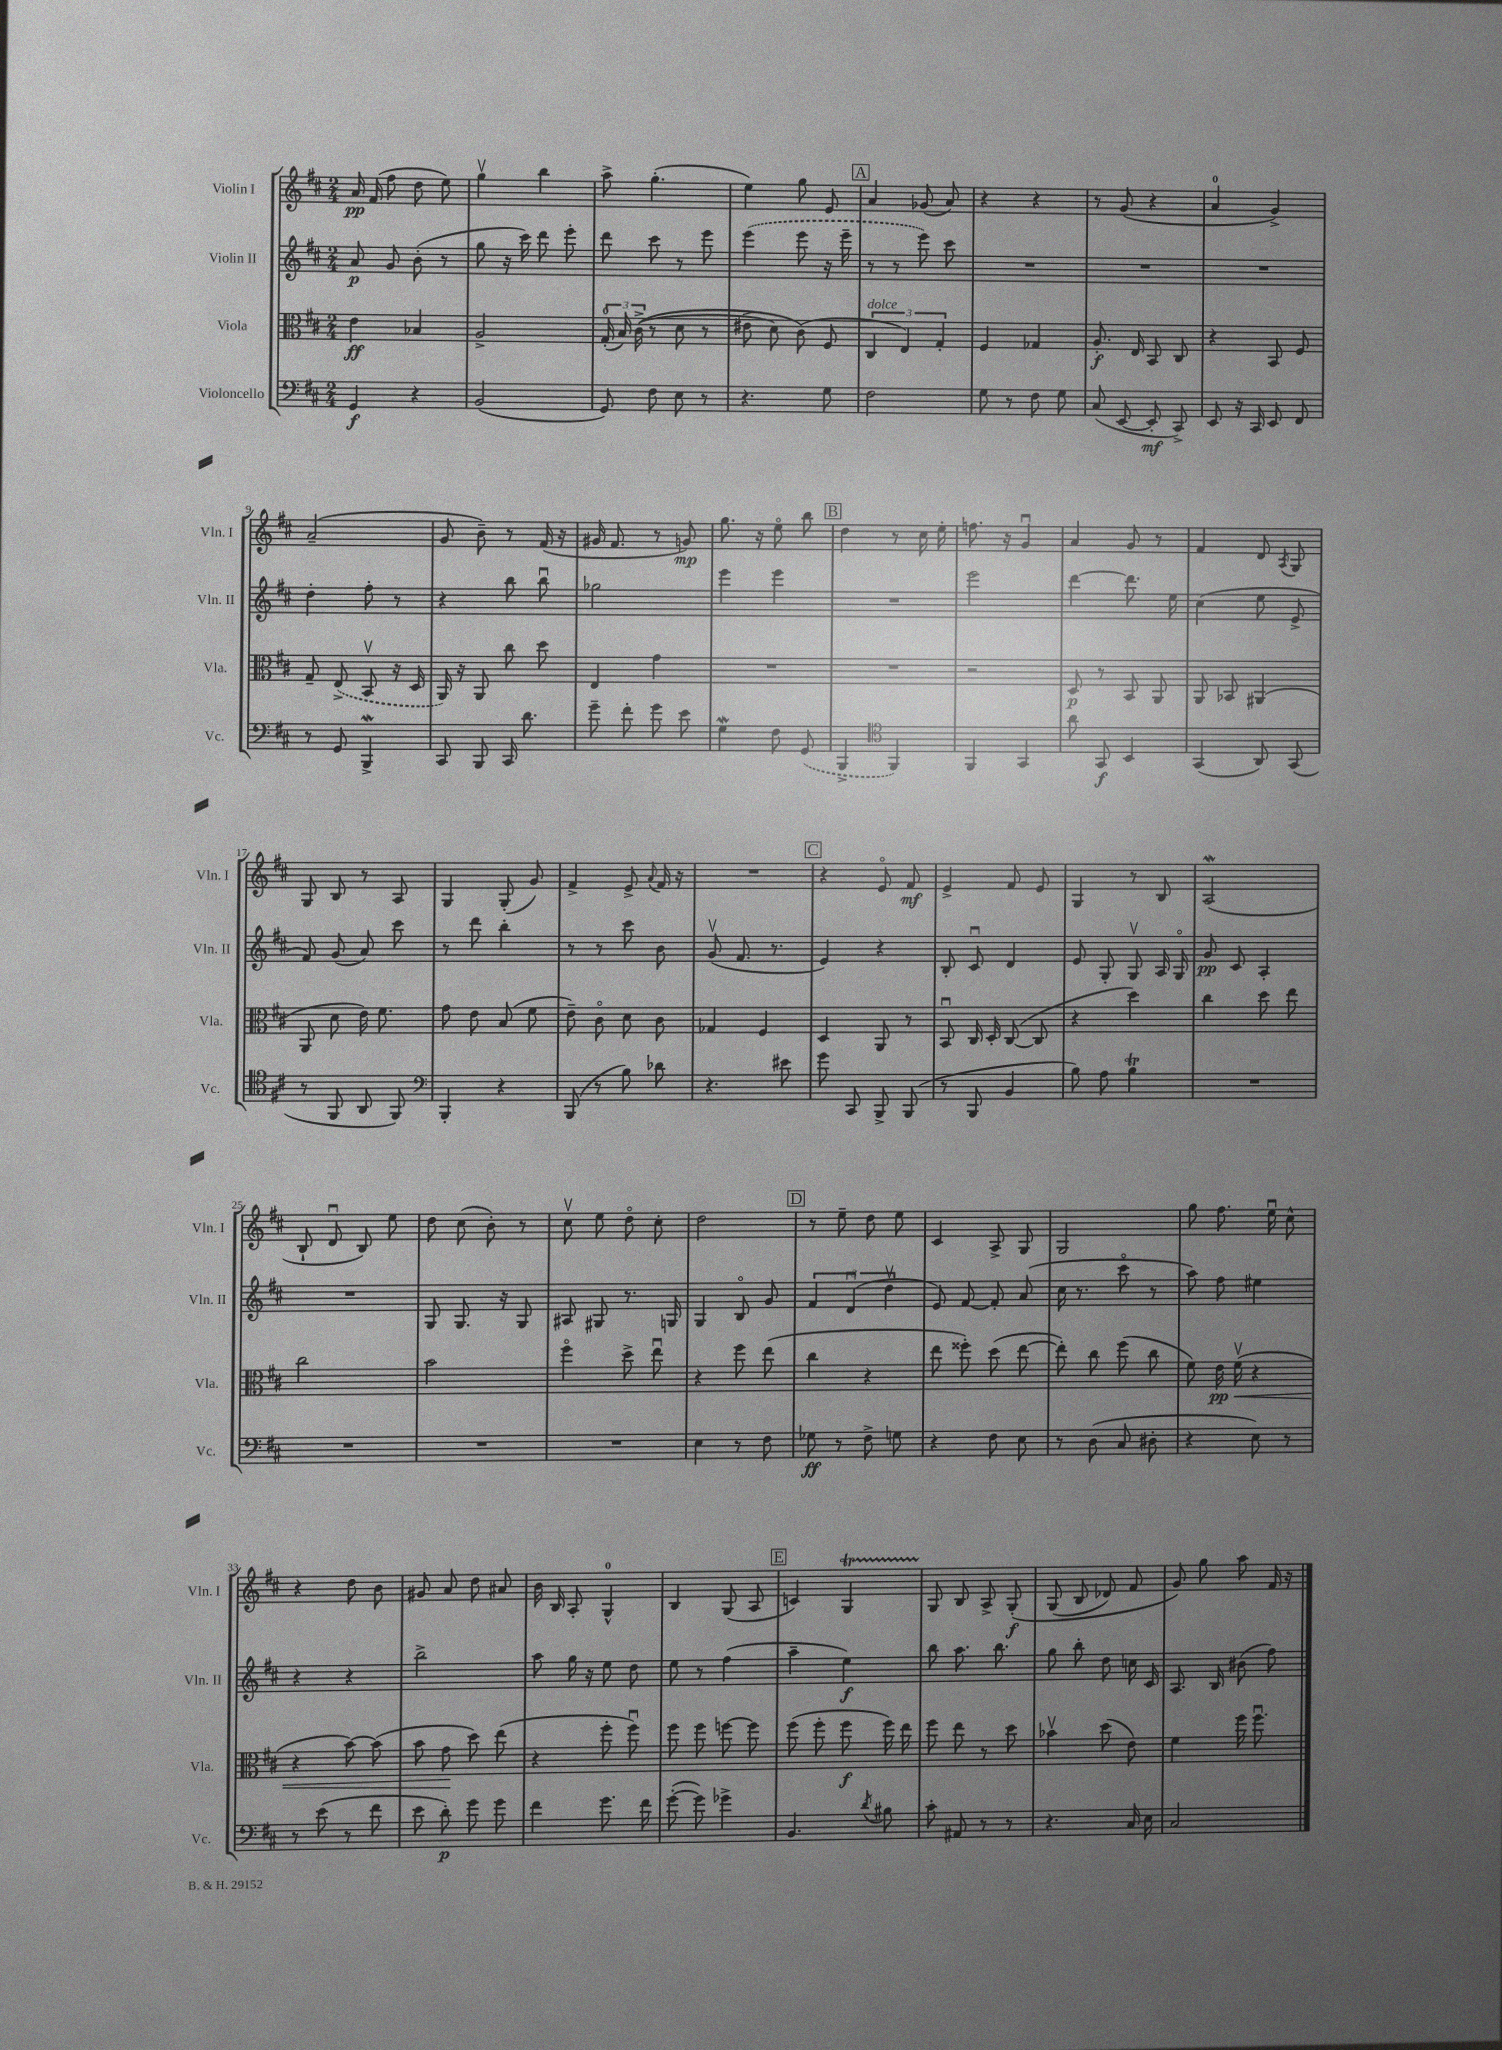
<<
\new StaffGroup <<
\new Staff = "s0" \with { instrumentName = "Violin I" shortInstrumentName = "Vln. I" } {
    \clef treble \key d \major \numericTimeSignature \time 2/4
    \autoBeamOff a'16\pp fis'16( fis''8 d''8 e''8) |
    g''4\upbow b''4 |
    a''8-> g''4.-.( |
    e''4) g''8 e'8 |
    \mark \markup { \box "A" } a'4 ges'8( a'8) |
    r4 r4 |
    r8 g'8( r4 |
    a'4-0 g'4->) |
    a'2--( |
    g'8 b'8--) r8 fis'16( r16 |
    gis'16 fis'8. r8 g'8\mp) |
    g''8. r16 e''8\flageolet b''8 |
    \mark \markup { \box "B" } d''4 r8 cis''16 e''16-. |
    f''8. r16 g'4\downbow |
    a'4 g'8 r8 |
    fis'4 d'8 \acciaccatura { a8 } g8 |
    g8 b8 r8 a8 |
    g4 g8-.( g'8) |
    fis'4-> e'8-> \appoggiatura { a'8 } fis'16 r16 |
    R2 |
    \mark \markup { \box "C" } r4 e'8\flageolet fis'8\mf |
    e'4-> fis'8 e'8 |
    g4 r8 b8 |
    a2\mordent( |
    b8-! d'8\downbow b8) e''8 |
    d''8 cis''8( b'8-.) r8 |
    cis''8\upbow e''8 d''8\flageolet cis''8-. |
    d''2 |
    \mark \markup { \box "D" } r8 e''8-- d''8 e''8 |
    cis'4 a8-> g8 |
    g2 |
    g''8 fis''8. e''16\downbow cis''8-^ |
    r4 d''8 b'8 |
    gis'8 a'8 d''8 ais'8 |
    b'16 b16 a8-. g4-0-^ |
    b4 g8( a8 |
    \mark \markup { \box "E" } c'4) g4\startTrillSpan |
    g8\stopTrillSpan b8 a8-> g8-.\f\( |
    g8( b8 des'8) fis'8 |
    g'8\) g''8 a''8 fis'16 r16 \bar "|." |
}
\new Staff = "s1" \with { instrumentName = "Violin II" shortInstrumentName = "Vln. II" } {
    \clef treble \key d \major \numericTimeSignature \time 2/4
    \autoBeamOff a'8\p g'8 b'8-.( r8 |
    g''8 r16 cis'''16) d'''8 e'''8-. |
    d'''8 cis'''8 r8 e'''8 |
    \once \slurDashed e'''4( e'''8 r16 e'''16-- |
    \mark \markup { \box "A" } r8 r8 e'''8) cis'''8 |
    R2 |
    R2 |
    R2 |
    d''4-. fis''8-. r8 |
    r4 b''8 b''8\downbow |
    ges''2 |
    e'''4 e'''4 |
    \mark \markup { \box "B" } R2 |
    e'''2 |
    d'''4~ d'''8. e''16 |
    cis''4( e''8 e'8-> |
    fis'8) g'8( a'8) cis'''8 |
    r8 d'''8 b''4-. |
    r8 r8 cis'''8 b'8 |
    g'8\upbow( fis'8. r8. |
    \mark \markup { \box "C" } e'4) r4 |
    b8-. cis'8\downbow d'4 |
    e'8 g8-. g8\upbow a16 g16\flageolet |
    g'8\pp cis'8 a4-. |
    R2 |
    g8 g8. r16 g8 |
    ais8 gis8 r8. g16 |
    g4 b8\flageolet g'8 |
    \mark \markup { \box "D" } \tuplet 3/2 { fis'4 d'4\downbow( d''4\upbow } |
    e'8) fis'8~ fis'8-. a'8( |
    cis''16 r8. cis'''8\flageolet r8 |
    a''8) fis''8 eis''4 |
    r4 r4 |
    b''2-> |
    a''8 g''16 r16 e''8 d''8 |
    e''8 r8 fis''4( |
    \mark \markup { \box "E" } a''4-- e''4\f) |
    b''8 a''8. b''8. |
    g''8 b''8-. d''8 c''16 cis'16 |
    a8. b16 bis'8( fis''8) \bar "|." |
}
\new Staff = "s2" \with { instrumentName = "Viola" shortInstrumentName = "Vla." } {
    \clef alto \key d \major \numericTimeSignature \time 2/4
    \autoBeamOff e'4\ff bes4 |
    a2-> |
    \tuplet 3/2 { g16-0-.( b16) cis'16->(\( } r8 d'8 r8 |
    eis'8-> d'8) cis'8(\) fis8 |
    \mark \markup { \box "A" } \tuplet 3/2 { cis4^\markup { \italic "dolce" } e4) g4-. } |
    fis4 ges4 |
    a8.-.\f e16 b,8 cis8 |
    r4 b,8 fis8 |
    g8-- \once \slurDashed e8->( b,8\upbow r16 d16 |
    a,16) r16 a,8 cis''8 d''8 |
    e4 g'4 |
    R2 |
    \mark \markup { \box "B" } R2 |
    r2 |
    d8\p r8 b,8 a,8 |
    a,8 bes,8 ais,4( |
    a,8 d'8 e'16) fis'8. |
    g'8 e'8 b8( fis'8 |
    e'8--) cis'8\flageolet d'8 cis'8 |
    ges4 fis4 |
    \mark \markup { \box "C" } d4 a,8 r8 |
    b,8\downbow cis16 d16-. cis8~( cis8 |
    r4 d''4) |
    cis''4 d''8 e''8 |
    cis''2 |
    b'2 |
    fis''4\flageolet d''8-> e''8\downbow |
    r4 fis''8 e''8( |
    \mark \markup { \box "D" } cis''4 r4 |
    e''8 fisis''8-.) d''8( e''8~ |
    e''8-.) cis''8 fis''8( cis''8 |
    fis'8) e'16\pp\< fis'16\upbow( r4 |
    r4 b'8~) b'8( |
    b'8 g'8\! d''8) e''8( |
    r4 fis''8-. fis''8\downbow) |
    fis''8 fis''8 f''8~ f''8 |
    \mark \markup { \box "E" } fis''8( fis''8-. fis''8\f fis''16) e''16 |
    fis''8 e''8 r8 d''8 |
    bes'4\upbow d''8( e'8) |
    fis'4 fis''16 fis''8.\downbow \bar "|." |
}
\new Staff = "s3" \with { instrumentName = "Violoncello" shortInstrumentName = "Vc." } {
    \clef bass \key d \major \numericTimeSignature \time 2/4
    \autoBeamOff g,4\f r4 |
    b,2( |
    g,8) fis8 e8 r8 |
    r4. g8 |
    \mark \markup { \box "A" } fis2 |
    g8 r8 fis8 g8 |
    cis8( e,8~ e,8-.\mf cis,8->) |
    e,8 r16 cis,16 e,8 fis,8 |
    r8 g,8 b,,4->\mordent |
    cis,8 b,,8 cis,16 d'8. |
    g'8-- fis'8-. g'8 e'8 |
    g4\mordent fis8 \once \slurDashed g,8( |
    \mark \markup { \box "B" } b,,4-> \clef tenor fis,4) |
    fis,4 g,4 |
    a'8 g,8\f b,4 |
    g,4( a,8) g,8( |
    r8 fis,8 a,8 fis,8) |
    \clef bass b,,4-. r4 |
    b,,8( r8 b8) des'8 |
    r4. eis'8 |
    \mark \markup { \box "C" } g'8 cis,8 b,,8-> b,,8( |
    r8 b,,8 b,4 |
    b8) a8 b4\trill |
    R2 |
    R2 |
    R2 |
    R2 |
    e4 r8 fis8 |
    \mark \markup { \box "D" } ges8\ff r8 fis8-> g8 |
    r4 fis8 e8 |
    r8 d8( cis8 dis8-. |
    r4 e8) r8 |
    r8 e'8( r8 fis'8 |
    e'8 d'8-.\p) g'8 g'8 |
    fis'4 g'8. fis'16 |
    g'8~-.( g'8) ges'4-> |
    \mark \markup { \box "E" } b,4. \acciaccatura { d'8 } bis8 |
    cis'8-. ais,8 r8 r8 |
    r4. cis16 e16 |
    cis2 \bar "|." |
}
>>
>>
